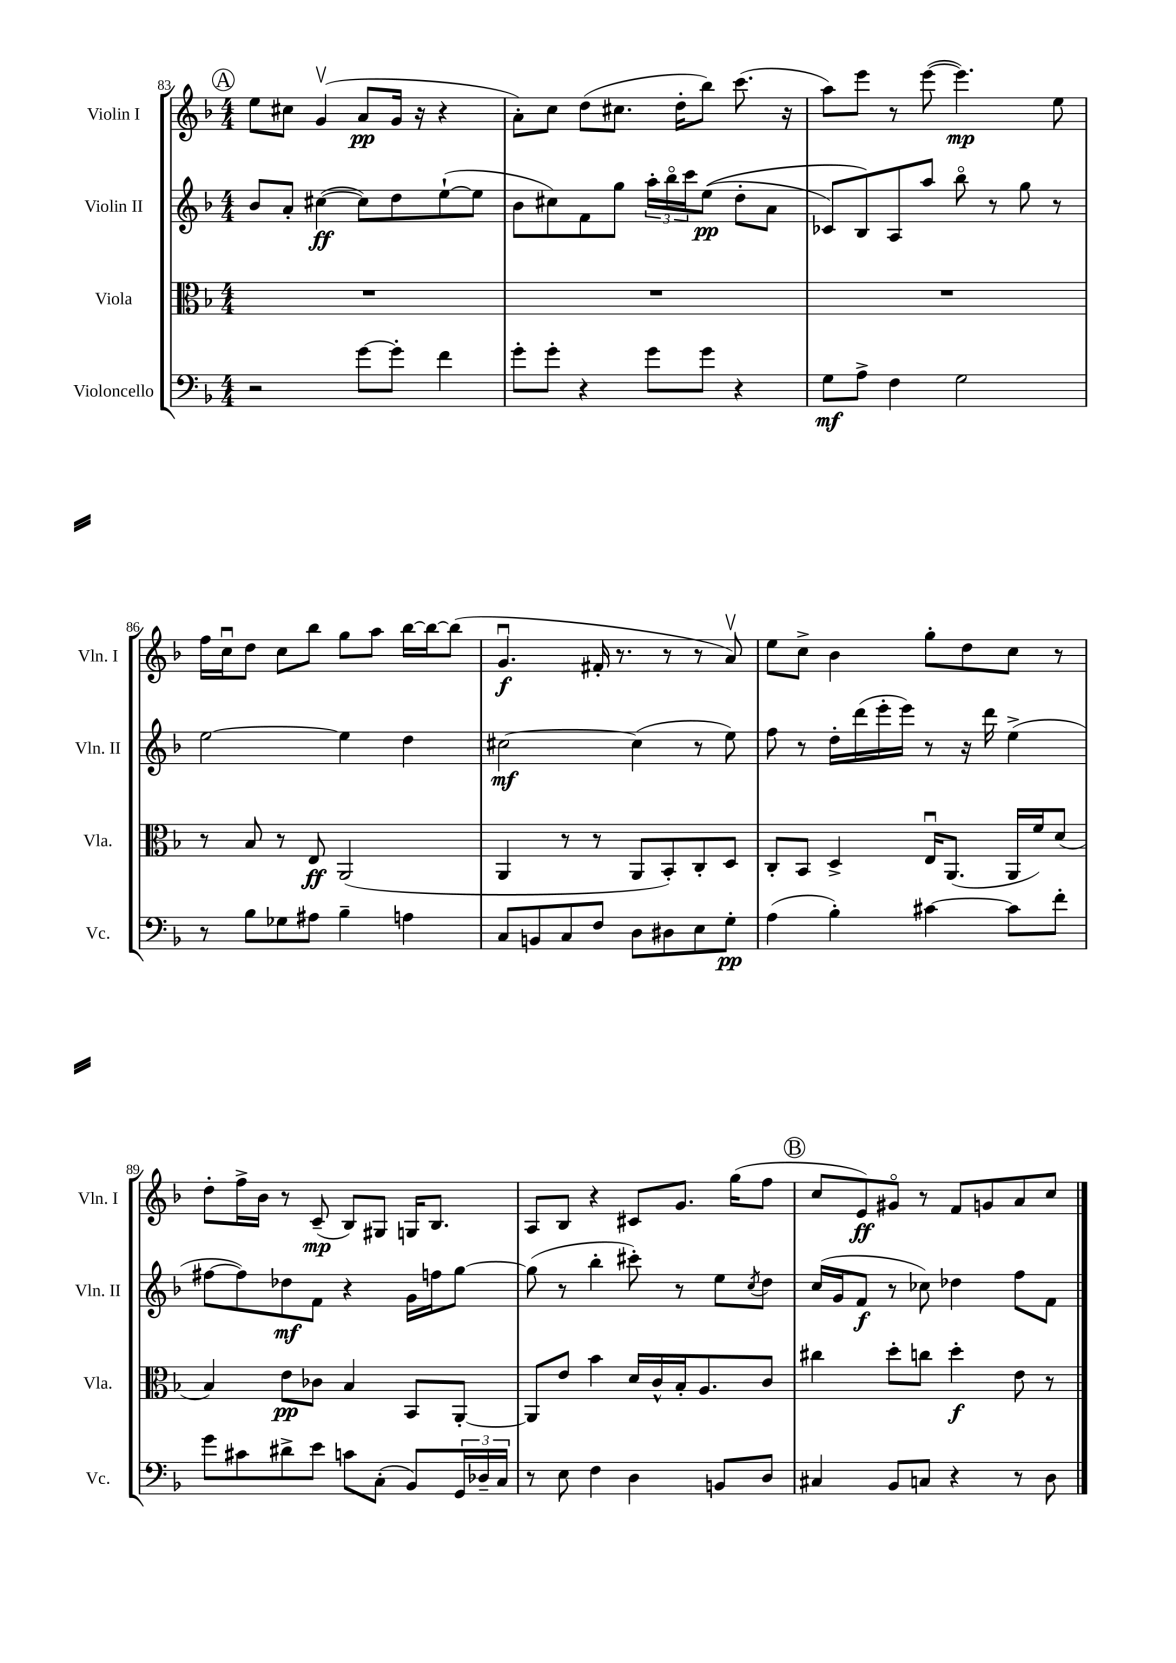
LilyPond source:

<<
\new StaffGroup <<
\new Staff = "s0" \with { instrumentName = "Violin I" shortInstrumentName = "Vln. I" } {
    \clef treble \key f \major \numericTimeSignature \time 4/4
    \mark \markup { \circle "A" } e''8 cis''8 g'4\upbow( a'8\pp g'16 r16 r4 |
    a'8-.) c''8 d''8( cis''8. d''16-. bes''8) c'''8.( r16 |
    a''8) e'''8 r8 e'''8~( e'''4.\mp) e''8 |
    f''16 c''16\downbow d''8 c''8 bes''8 g''8 a''8 bes''16~ bes''16~ bes''8( |
    g'4.\downbow\f fis'16-. r8. r8 r8 a'8\upbow) |
    e''8 c''8-> bes'4 g''8-. d''8 c''8 r8 |
    d''8-. f''16-> bes'16 r8 c'8--\mp( bes8) gis8 g16 bes8. |
    a8 bes8 r4 cis'8 g'8. g''16( f''8 |
    \mark \markup { \circle "B" } c''8 e'8\ff) gis'8\flageolet r8 f'8 g'8 a'8 c''8 \bar "|." |
}
\new Staff = "s1" \with { instrumentName = "Violin II" shortInstrumentName = "Vln. II" } {
    \clef treble \key f \major \numericTimeSignature \time 4/4
    \mark \markup { \circle "A" } bes'8 a'8-. cis''4~\ff( cis''8) d''8 e''8~-!( e''8 |
    bes'8 cis''8) f'8 g''8 \tuplet 3/2 { a''16-. bes''16\flageolet c'''16 } e''8\pp(\( d''8-. a'8 |
    ces'8) bes8\) a8 a''8 bes''8\flageolet r8 g''8 r8 |
    e''2~ e''4 d''4 |
    cis''2~\mf cis''4( r8 e''8) |
    f''8 r8 d''16-. d'''16( e'''16-. e'''16) r8 r16 d'''16 e''4->( |
    fis''8~ fis''8) des''8\mf f'8 r4 g'16 f''16 g''8~ |
    g''8( r8 bes''4-. cis'''8-.) r8 e''8 \acciaccatura { c''8 } d''8 |
    \mark \markup { \circle "B" } c''16( g'16 f'8\f r8 ces''8) des''4 f''8 f'8 \bar "|." |
}
\new Staff = "s2" \with { instrumentName = "Viola" shortInstrumentName = "Vla." } {
    \clef alto \key f \major \numericTimeSignature \time 4/4
    \mark \markup { \circle "A" } R1 |
    R1 |
    R1 |
    r8 bes8 r8 e8\ff a,2( |
    a,4 r8 r8 a,8 bes,8-.) c8-. d8 |
    c8-. bes,8 d4-> e16\downbow a,8.( a,16 f'16) d'8( |
    bes4) e'8\pp ces'8 bes4 bes,8 a,8~-. |
    a,8 e'8 bes'4 d'16 c'16-^ bes16-. a8. c'8 |
    \mark \markup { \circle "B" } cis''4 d''8-. c''8 d''4-.\f e'8 r8 \bar "|." |
}
\new Staff = "s3" \with { instrumentName = "Violoncello" shortInstrumentName = "Vc." } {
    \clef bass \key f \major \numericTimeSignature \time 4/4
    \mark \markup { \circle "A" } r2 g'8~ g'8-. f'4 |
    g'8-. g'8-. r4 g'8 g'8 r4 |
    g8\mf a8-> f4 g2 |
    r8 bes8 ges8 ais8 bes4-- a4 |
    c8 b,8 c8 f8 d8 dis8 e8 g8-.\pp |
    a4( bes4-.) cis'4~ cis'8 f'8-. |
    g'8 cis'8 dis'8-> e'8 c'8 c8-.( bes,8) \tuplet 3/2 { g,16 des16-- c16 } |
    r8 e8 f4 d4 b,8 d8 |
    \mark \markup { \circle "B" } cis4 bes,8 c8 r4 r8 d8 \bar "|." |
}
>>
>>
\layout { \context { \Score currentBarNumber = #83 } }
